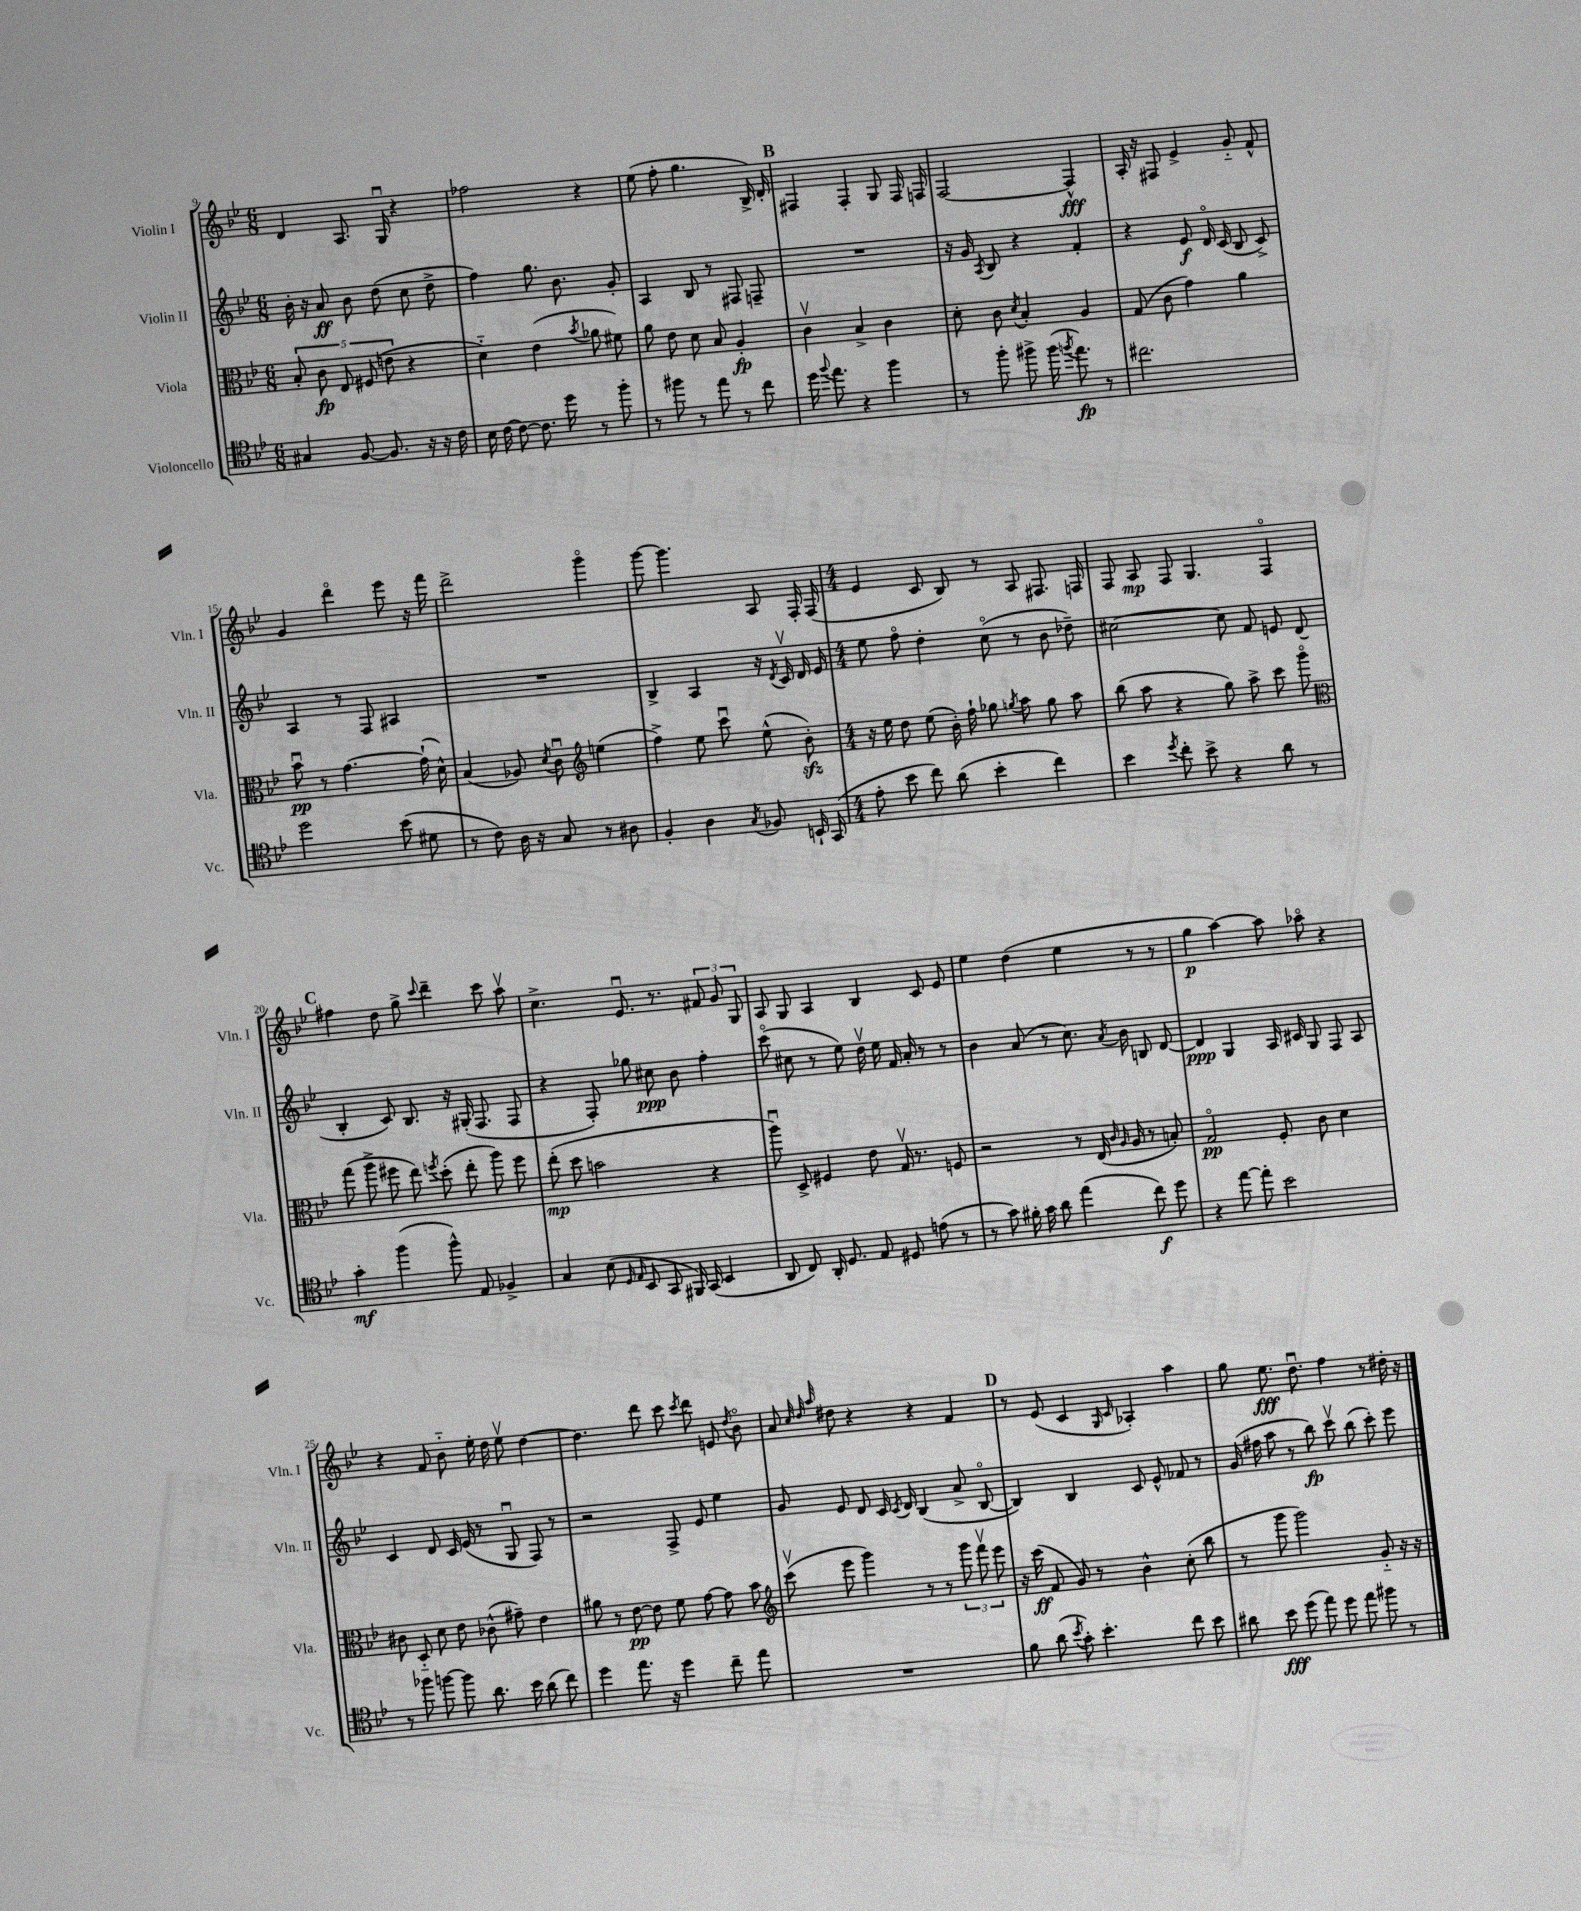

**kern	**kern	**kern	**kern
*staff4	*staff3	*staff2	*staff1
*clefC4	*clefC3	*clefG2	*clefG2
*k[b-e-]	*k[b-e-]	*k[b-e-]	*k[b-e-]
*M6/8	*M6/8	*M6/8	*M6/8
4G#/	10B-'/	16b-'\	4d/
.	.	16r	.
.	10c\	.	.
.	.	8a/	.
.	10E-/	.	.
[8F/	.	8b-\	8.A/
.	(10F#/	.	.
8.F/]	.	(8dd\	.
.	10e\	.	.
.	.	.	16Gu/
.	4r	8cc\	4r
16r	.	.	.
16r	.	8dd^\	.
16c\	.	.	.
=	=	=	=
16B-\	4d'~\)	4ff\)	2ff-\
[16c\	.	.	.
8c\_	.	.	.
8.c\]	(4e-\	8.gg\	.
16dd\	.	8.b-\	.
.	8qb-/	.	.
8r	8a-\	.	4r
8ff'\	8f#\)	8g'/	.
=	=	=	=
8r	8a\	4A/	(8ee-\
8ff#\	8e-\	.	8ff'\
8r	8d\	8B-/	4.gg\
8ee-\	8B-/	8r	.
8r	4A'/	8F#/	.
8cc\	.	8F~/	16B-^/)
.	.	.	16d'/
=	=	=	=
16dd\	4cv\	2.r	4F#/
8qqff/	.	.	.
8.ee-\	.	.	.
4r	4B-^/	.	4F#'/
4ff\	4c\	.	8G/
.	.	.	16F#/
.	.	.	16F/
=	=	=	=
8r	8d'\	16r	[2F/
.	.	16g/	.
.	.	8qA/	.
8ff'\	8c\	8B-/	.
.	8qd/	.	.
8ff#^\	4B-'/	4r	.
(16ff#\	.	.	.
8qff/	.	.	.
8.ee-\)	.	.	.
.	4A/	4f'/	4F^^/]
8r	.	.	.
=	=	=	=
2.cc#\	(8G/	4r	16A'/
.	.	.	16r
.	8c\	.	8F#/
.	4g\)	8e-/	4e-^/
.	.	16do/	.
.	.	(16c/	.
.	4a\	8B-/	8g'~/
.	.	8c^/)	8f^^/
=	=	=	=
2dd\	8b-u\	4A/	4g/
.	8r	.	.
.	[4.g\	8r	4dddo\
.	.	8F/	.
(8b-\	.	4A#/	8eee-\
8d#\	(16g`\]	.	16r
.	16d^^\)	.	16fff\
=	=	=	=
8r	(4B-/	2.r	2ddd^\
8c\)	.	.	.
16A\	8A-/)	.	.
16r	.	.	.
.	8qd/	.	.
8G/	8cu\	.	.
*	*clefG2	*	*
8r	(4ee\	.	4gggo\
8A#\	.	.	.
=	=	=	=
4F'/	4ff^\)	4B-^/	[8ggg\
.	.	.	4.ggg\]
4A\	8ee-\	4A/	.
.	8cccu\	.	.
8qG/	.	.	.
8F-/	(8ee-^^\	16r	8A/
.	.	8qd/	.
.	.	16cv/	.
16BB`/	8b-'\)	16d/	16F'/
(16GG/	.	16e-/	(16F/
=	=	=	=
*M4/4	*M4/4	*M4/4	*M4/4
8e-'\	16r	8ee-\	4e-/
.	16ee-\	.	.
8b-\	8dd\	8ffo\	.
8cc\)	(8ee-\	4dd'\	8c/
(8a\	16b-'\)	.	8B-/)
.	16ff`\	.	.
4b-'\	8gg-\	(8cco\	8r
.	8qgg/	.	.
.	8aa\	8r	8A/
4cc\)	8gg\	8b-\	8.F#/
.	8aa\	8dd-~\)	.
.	.	.	16F/
=	=	=	=
4b-\	(8bb-\	[2cc#\	8F/
.	8aa\	.	8A/
8qdd/	.	.	.
8cc'\	4r	.	8F/
8b-^\	.	.	4.G/
4r	8gg\)	8cc#\]	.
.	8aa^\	8f/	.
8a\	8ccc\	8e/	4Fo/
8r	8gggo\	(8d/	.
=	=	=	=
*	*clefC3	*	*
4g'\	(8gg\	4B-'/	4ff#\
.	8aa^\	.	.
(4ff\	8ff#\	8c/)	8dd\
.	8ee-\)	8.B-/	8gg^\
.	8qff/	.	8qqccc/
8ff^^\)	(8dd'\	.	4ddd~\
.	.	16r	.
8E-/	8ee-'\	(16G#'/	.
.	.	8.F/	.
4F-^/	8aa\)	.	8ccc\
.	8ff\	8F/	8aav\
=	=	=	=
4G/	(8ee-'\	4r	4.cc^\
.	8dd\	.	.
(8B-\	2b\	8F'/)	.
16qqD/	.	.	.
16qqE-/	.	.	.
8BB-/	.	8gg-\	8.e-u/
8GG/	.	8cc#\	.
.	.	.	8.r
16FF#/)	.	8b-\	.
(16GG/	.	.	.
4BB-/	4r	4ff'\	12f#/
.	.	.	12g/
.	.	.	12G/
=	=	=	=
8AA/	8aau\)	(8ccco\	8A/
8C/)	8D^/	8cc#\	8G/
16AA'/	4F#/	8r	4A/
8.D/	.	.	.
.	.	8ee-\)	.
8E-/	8e-\	16ddv\	4B-/
.	.	16ee-\	.
8D#/	16Gv/	16f/	.
.	8.r	16a'/	.
(8e\	.	8r	8c/
8r	8F/	8r	8e-/
=	=	=	=
8r	2r	4b-\	4ee-\
8g\)	.	.	.
16f#'\	.	(8a/	(4dd\
16g\	.	.	.
8a\	.	8r	.
(4ee-\	8r	8.cc\)	4ee-\
.	(16E-/	.	.
.	16qqc/	.	.
.	16qqA/	8qa/	.
.	16A/	16b-\	.
8cc\)	8r	8B/	8r
8dd\	8B'/)	[8d/	8r
=	=	=	=
4r	2Go/	4d/]	4gg\
[8ee-\	.	4G/	[4aa\)
8ee-'\]	.	.	.
2b-\	8F'/	16A/	8aa\]
.	.	16c#/	.
.	8c\	8G/	8aa-o\
.	4d\	8F/	4r
.	.	8A/	.
=	=	=	=
8r	8c#\	4c/	4r
8ff-\	8D'~/	.	.
[8ff\	8d\	8d/	8f/
8ff\]	8e-\	16c/	8b-'~\
.	.	(16e-/	.
8.a\	(8c-^^\	8r	16ee-'\
.	.	.	16dd\
.	8g#~\)	8Gu/	8ee-v\
16b-\	.	.	.
(8a\	4e-\	8F/)	[4dd\
8cc\)	.	8r	.
=	=	=	=
4dd\	8a#\	2r	4.dd\]
.	8r	.	.
8.ee-\	[8e-\	.	.
.	8e-\]	.	8ddd\
16r	.	.	.
4dd\	8f\	8F^/	8ccc\
.	.	.	8qccc/
.	[8g\	8e-/	8ddd\
8cc~\	8g\]	4ee-\	8e/
.	.	.	8qdd/
8ee-\	8b-\	.	8b-o\
=	=	=	=
*	*clefG2	*	*
1r	(8cccv\	8g/	8a/
.	.	.	32qqcc/
.	.	.	32qqdd/
.	.	.	32qqaa/
.	8eee-\	8e-/	8dd#\
.	4ggg\)	8d/	4r
.	.	16c/	.
.	.	8qc/	.
.	.	16d/	.
.	8r	(4B-/	4r
.	8r	.	.
.	12ggg\	8a^/	4f/
.	12fffv\	.	.
.	.	[8B-o/	.
.	12eee-\	.	.
=	=	=	=
8f\	16r	4B-/])	8r
.	(16ccc\	.	.
(8a\	8f/	.	(8e-/
8qb-/	.	.	.
8g'\)	8g/)	4B-/	4c/
4.b-'\	8r	.	.
.	.	.	16qqG/
.	.	.	16qqc/
.	4b-^^\	8c/	4A-'/)
.	.	8e-^^/	.
8cc\	(8cc'\	8f-/	4aa\
8b-\	8bb-\	8r	.
=	=	=	=
8a#\	8r	(16g/	8gg\
.	.	16ff#\	.
8b-\	8ggg\	8aa\	8.ee-\
(8dd\	2ggg\)	8r	.
.	.	.	8.ddu\
8ee-\)	.	8bb-\)	.
8dd\	.	8cccv\	4ff\
8ee-\	.	(8bb-\	.
8ff#\	8g'~/	8ccc'\)	8r
8r	16r	8eee-\	16dd#'\
.	16r	.	16r
==	==	==	==
*-	*-	*-	*-
